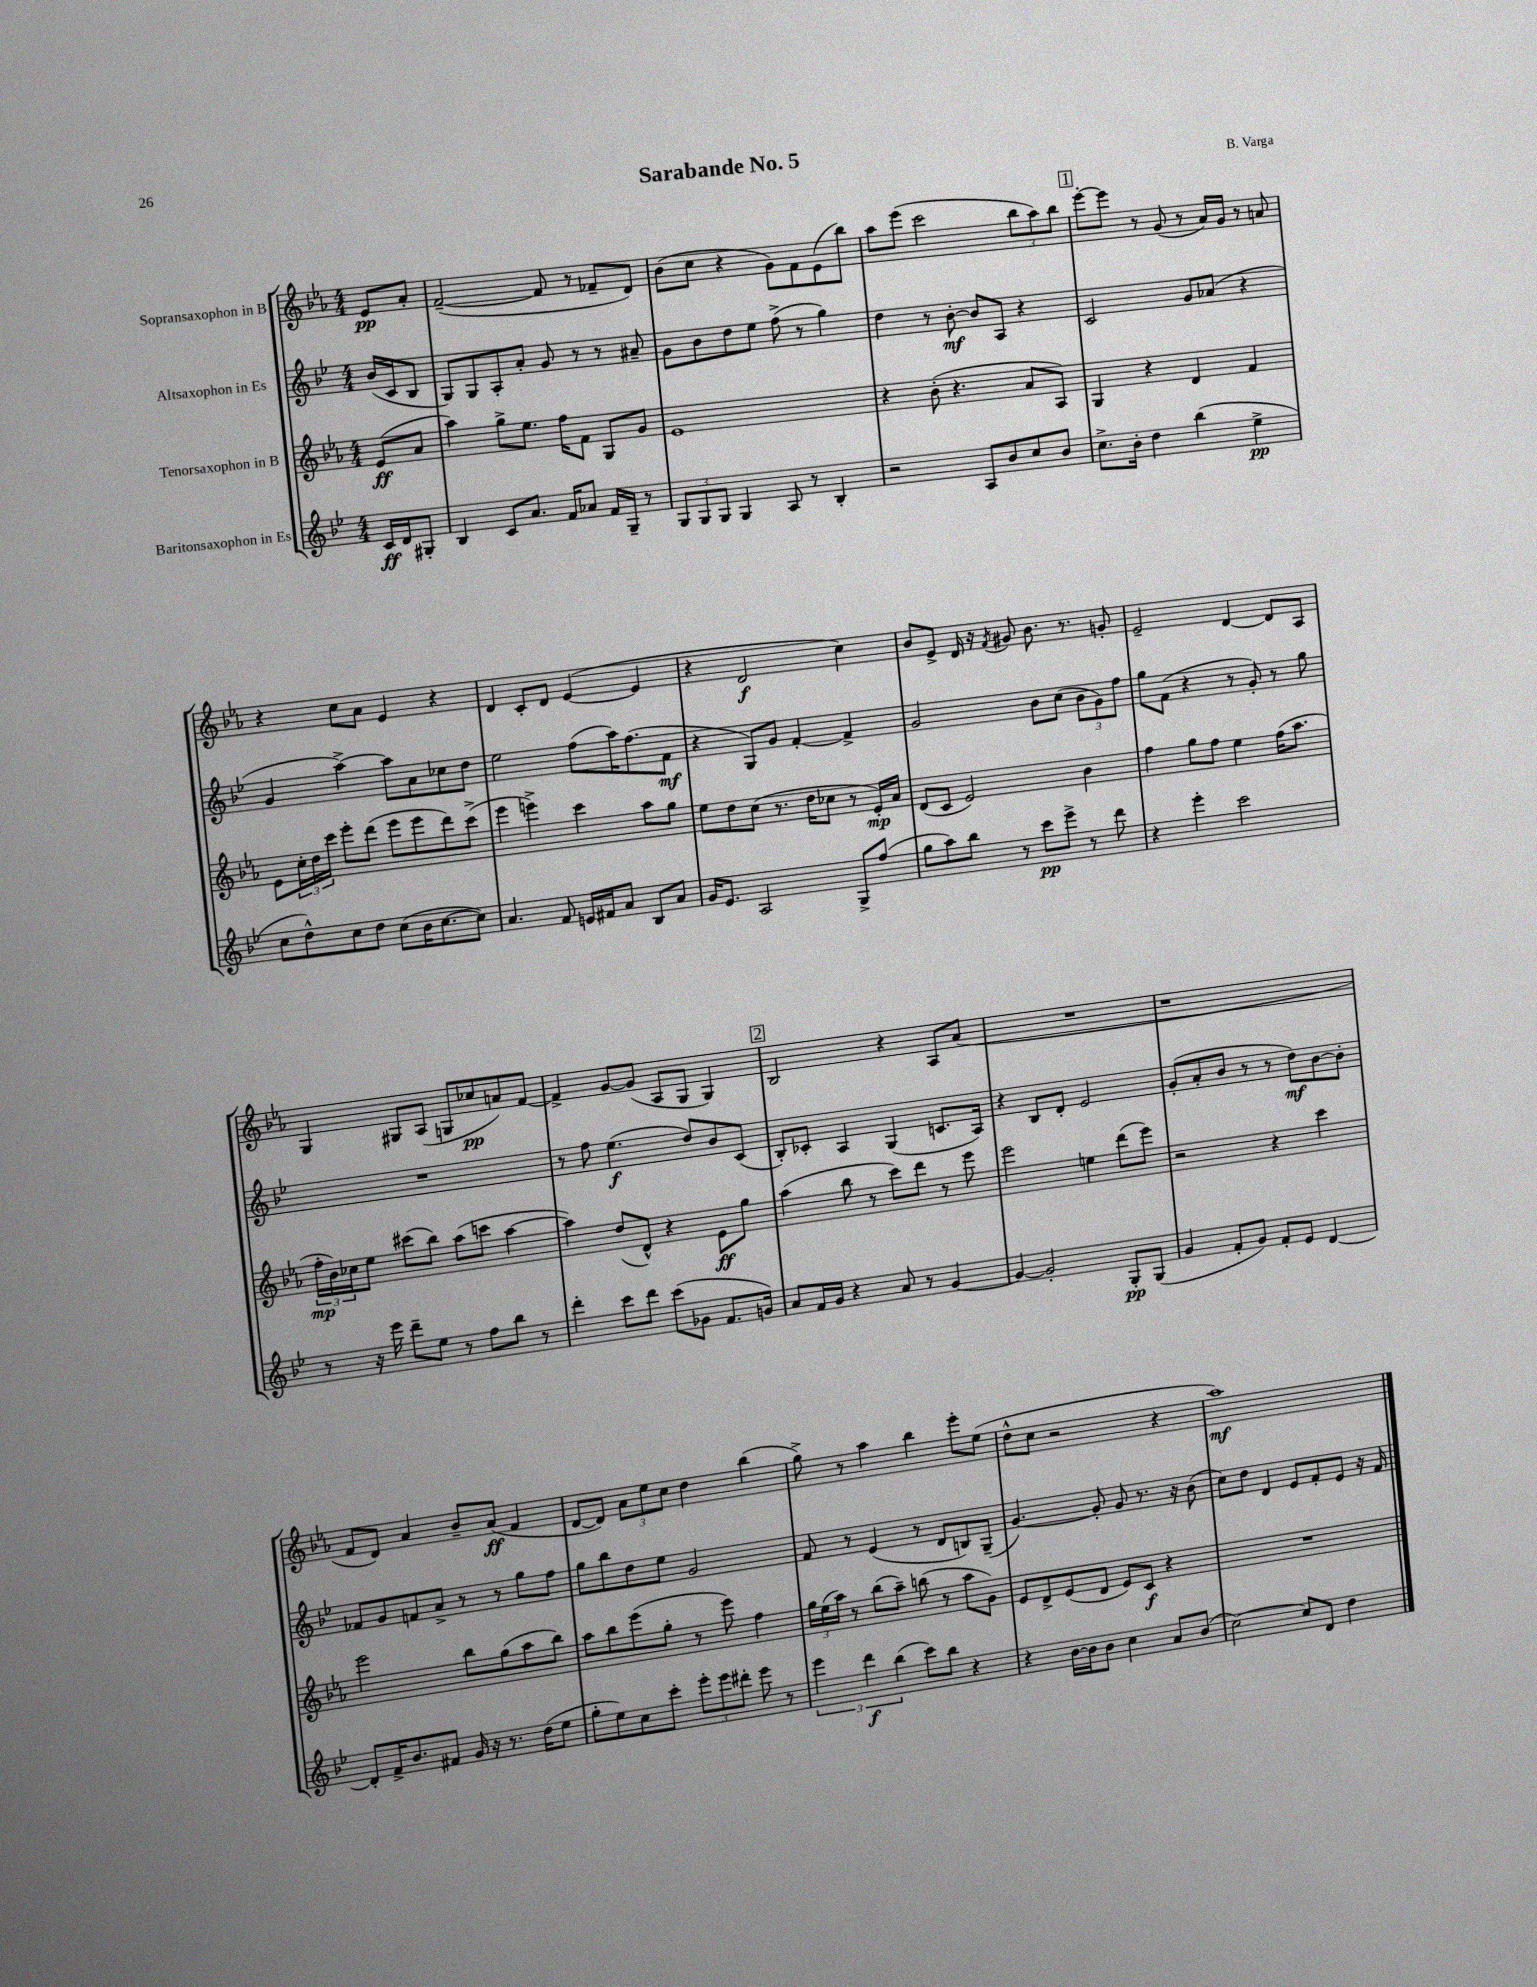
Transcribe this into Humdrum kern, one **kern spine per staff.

**kern	**kern	**kern	**kern
*staff4	*staff3	*staff2	*staff1
*clefG2	*clefG2	*clefG2	*clefG2
*k[b-e-]	*k[b-e-a-]	*k[b-e-]	*k[b-e-a-]
*M4/4	*M4/4	*M4/4	*M4/4
16c	(8e-	(16b-	8e-
16d	.	16c	.
8G#'	8a-	8B-	8a-'
=	=	=	=
4B-	4aa-)	8G)	([2f~
.	.	8G	.
8c	8gg^	8A'	.
8.a	8.ee-	8a'	.
.	.	8g	8f]
16f	16ff	.	.
8a-	8f	8r	8r
16f	8G	8r	8f-~
16G~	.	.	.
8r	8g	8a#~	8d)
=	=	=	=
12G	1e-	8g	(8b-
12G	.	.	.
.	.	8b-	8cc
12G	.	.	.
4G	.	8dd	4r
.	.	8ee-	.
8A	.	(8ff^	8g)
8r	.	8r	8f
4B-'	.	4gg)	(8e-
.	.	.	8bb-)
=	=	=	=
2r	4r	4dd	8aa-
.	.	.	(8eee-
.	(8b-'	8r	2ccc
.	4.r	[8b-'	.
8A	.	8b-]	.
8b-	.	8A	.
8cc	8a-	4r	12bb-
.	.	.	12aa-)
8b-	8A-)	.	.
.	.	.	12bb-
=	=	=	=
8.cc^	4G	2c	[8eee-'
.	.	.	8eee-]
16b-'	.	.	.
4dd	4r	.	8r
.	.	.	(8g
(4bb-	4d	8g	8r
.	.	(8a-	16a-)
.	.	.	16g
4ee-^	4f	4r	8r
.	.	.	8a
=	=	=	=
8cc	8e-	4g	4r
8dd^^)	24cc'	.	.
.	24dd	.	.
.	24ccc	.	.
8cc	8eee-'	[4aa^)	8cc
8dd	(8ddd	.	8a-
(8cc	8eee-	8aa]	4e-
16b-	8eee-	8a	.
[8.cc	.	.	.
.	8ddd)	8cc-	4r
8cc])	(8ccc^	8dd	.
=	=	=	=
4.a	4eee-	2ee-	4d
.	4eee^)	.	8c'
8f	.	.	8d
16e	4ccc	(8ff	([4e-
16f#	.	.	.
8a	.	16aa)	.
.	.	(8.ff	.
8B-	8aa-	.	4e-]
8a	8gg	8f	.
=	=	=	=
16g	8ee-	4r	4r
8.e-	.	.	.
.	8dd	.	.
2A	(8cc	8G)	2d
.	8.r	8g	.
.	.	[4f'	.
.	16dd	.	.
.	8cc-	.	.
8G^	8r	4f^]	4cc)
(8ff	16e-')	.	.
.	16a-	.	.
=	=	=	=
8gg	(8d	2g	8b-
8aa)	8c	.	8e-^
8bb-	2e-)	.	16d
.	.	.	16r
.	.	.	8qf
8r	.	.	8g#
8ccc	.	8b-	8.b-
8eee-^	.	(8cc	.
.	.	.	8.r
8r	4b-	12b-	.
.	.	12g)	.
8ddd	.	.	8g'
.	.	12ff	.
=	=	=	=
4r	4ff	8gg	2e-~
.	.	(8f	.
4eee-'	8gg	4r	.
.	8ff	.	.
2ccc	4ee-	8r	[4d
.	.	8g')	.
.	(16ff	8r	8d]
.	8.aa-	.	.
.	.	8gg	8A-
=	=	=	=
8r	24ff'	1r	4G
.	24b-)	.	.
.	24cc-	.	.
16r	8ee-	.	.
16eee-	.	.	.
8ddd~	(8ccc#	.	8G#
8ee-	8bb-)	.	(8A-
8r	(8aa-	.	8G
8ff	8ccc	.	8cc-
8bb-	[4aa-	.	8a)
8r	.	.	[8f
=	=	=	=
4ddd'	4aa-])	8r	4f^]
.	.	8ff	.
8ccc	(8dd	(4.ee-	[8g
8ddd	8d^^)	.	(8g]
(8ccc	4r	.	8A-
8g-	.	8dd)	8G
8.f	8e-	8b-	4G)
.	8gg	(8c	.
16g)	.	.	.
=	=	=	=
8a	(4aa-	8B-')	2B-
16f	.	8c-'	.
16g	.	.	.
4r	8bb-	4A	.
.	8r	.	.
8a	8ccc)	(4G	4r
8r	8ddd	.	.
[4g	8r	8.c	8A-
.	8eee-	.	(8a-
.	.	16A)	.
=	=	=	=
4g_	2eee-	4r	1r
2g']	.	8B-	.
.	.	8d'	.
.	4ee	2e-	.
8G'	(8ddd	.	.
(8G	8eee-)	.	.
=	=	=	=
4g	2r	(8g'	1r
.	.	8a'	.
8f'	.	8b-	.
8g)	.	8r	.
8f'	4r	8r	.
8e-	.	8dd)	.
[4d	4ccc	[8b-	.
.	.	8b-']	.
=	=	=	=
8d']	2eee-	8f-	8f
16f^	.	8g	8d)
8.b-	.	.	.
.	.	8f	4a-
8f#	.	8a^	.
16g	8bb-	8r	8b-~
16r	.	.	.
8.r	(8gg	8r	(8a-
.	8aa-	8gg	4f
(16dd	.	.	.
8ee-	8bb-)	8ff	.
=	=	=	=
8gg'	8aa-	8gg	[8d
8ee-)	8bb-	8bb-	8d])
8cc	(8eee-	8dd	12a-
.	.	.	12ee-
8ccc'	8gg'	8ee-	.
.	.	.	12cc
12eee-'	8r	2g	4dd
12eee-	.	.	.
.	8eee-)	.	.
12ddd#'	.	.	.
8eee-	4ff	.	(4bb-
8r	.	.	.
=	=	=	=
6eee-	24gg	8f	8gg^)
.	(24ee-	.	.
.	24aa-)	.	.
.	8r	8r	8r
6ddd	.	.	.
.	(8bb-	(4e-	4aa-
(6bb-	.	.	.
.	8aa-~)	.	.
8ccc)	(8bb	8r	4bb-
8bb-	8r	8d	.
4r	8aa-	8B)	8eee-'
.	8g)	(8G~	(8ee-
=	=	=	=
4r	8e-	[4.g)	8dd^^
.	8d^	.	8cc
[16b-	(8e-	.	2r
16b-]	.	.	.
8b-	8d	8g']	.
4cc	8e-)	8g	.
.	8c	8.r	.
8a	4r	.	4r
.	.	16r	.
(8b-	.	(8b-	.
=	=	=	=
[2cc)	1r	8cc)	1aa-)
.	.	8dd	.
.	.	4d	.
8cc]	.	8e-	.
8d	.	8f'	.
4dd	.	8e-	.
.	.	16r	.
.	.	16f	.
==	==	==	==
*-	*-	*-	*-
